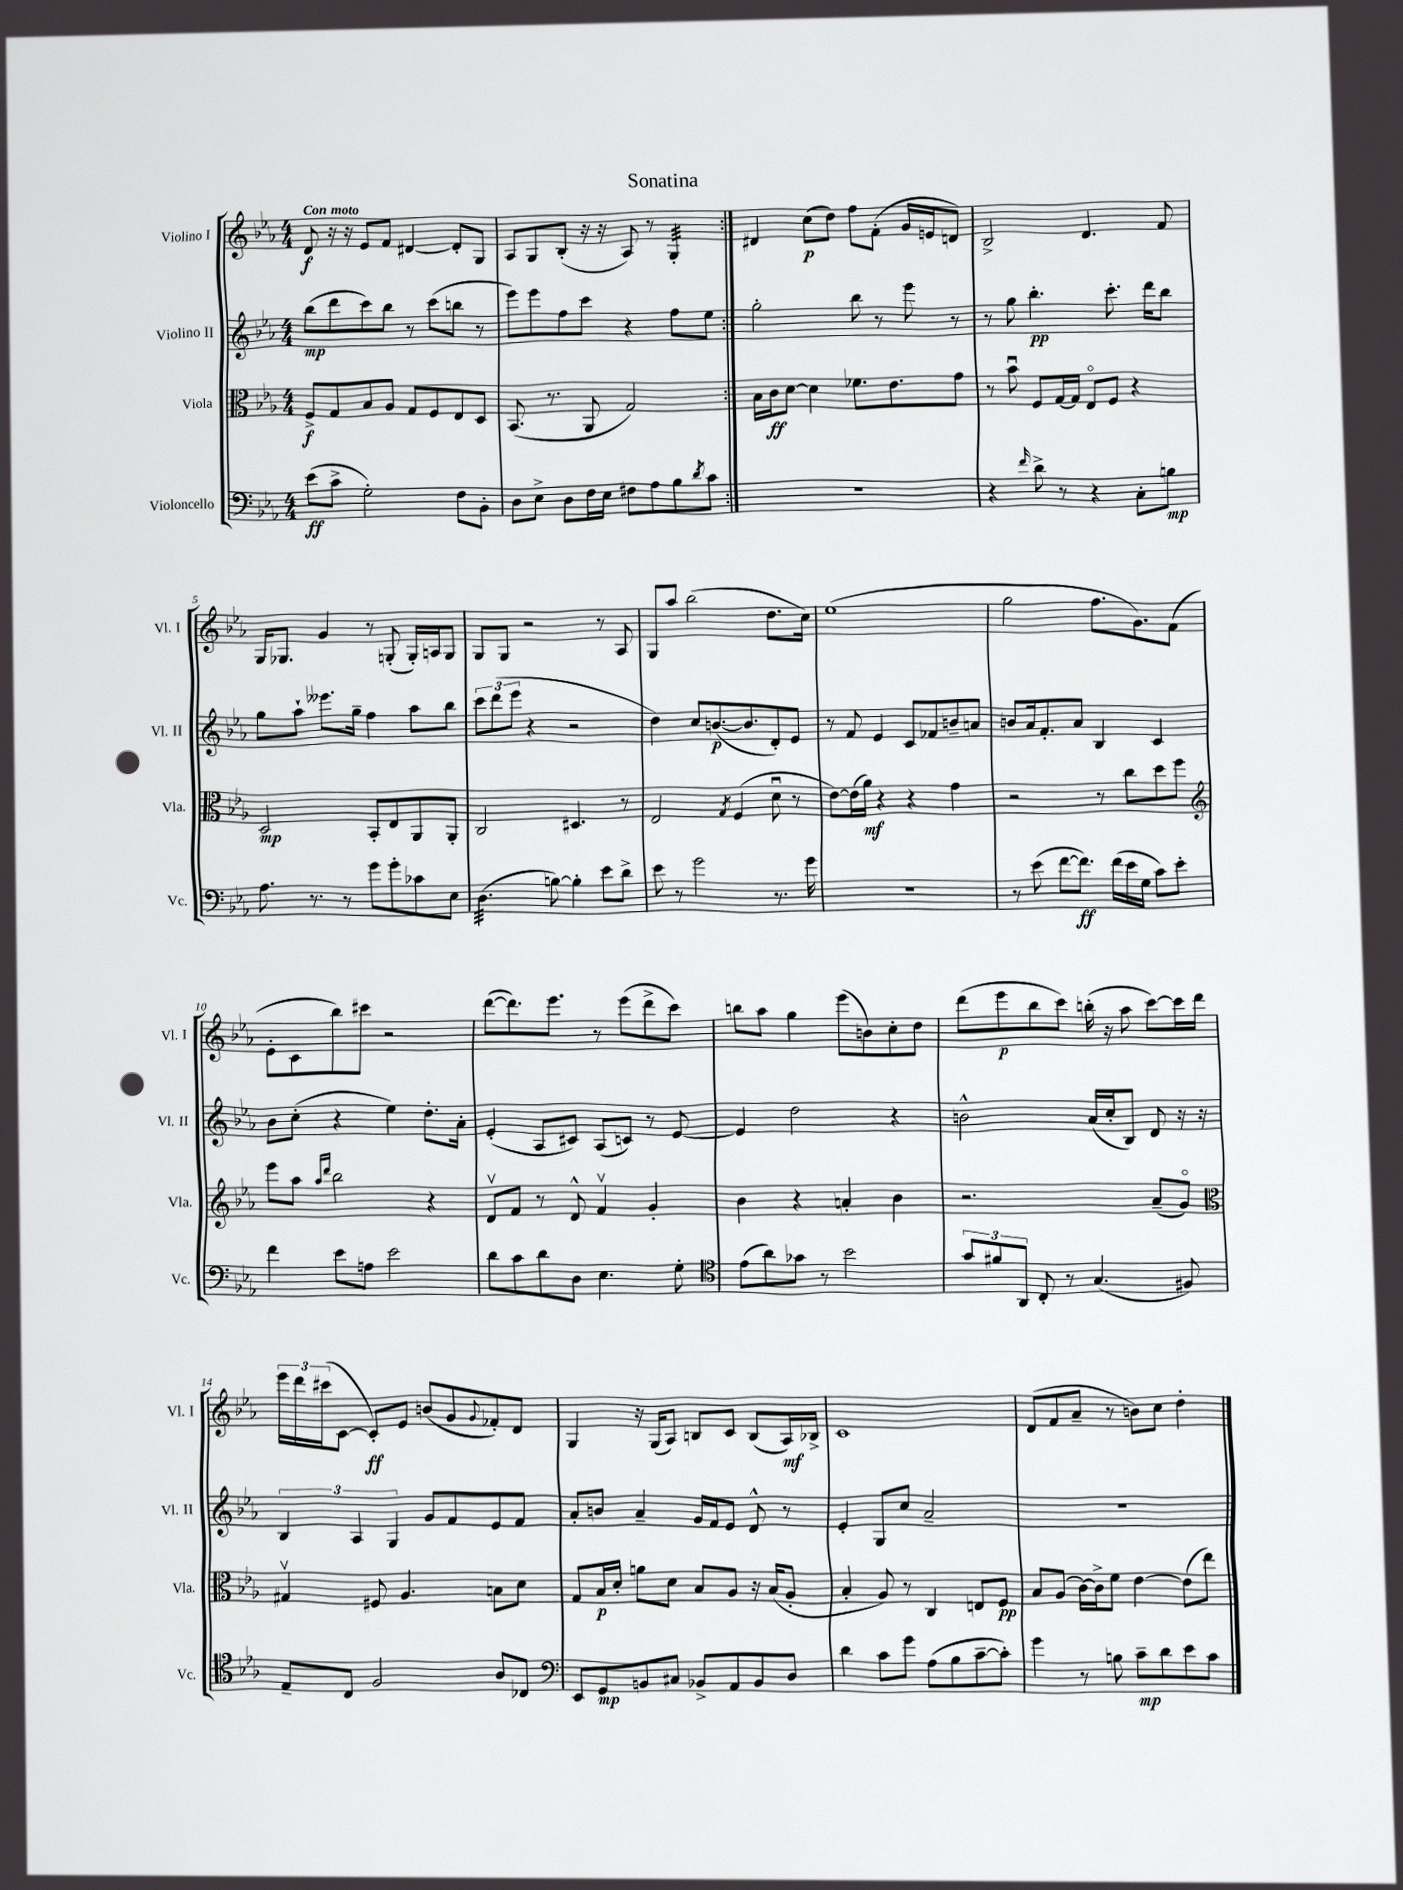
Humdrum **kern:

**kern	**kern	**kern	**kern
*staff4	*staff3	*staff2	*staff1
*clefF4	*clefC3	*clefG2	*clefG2
*k[b-e-a-]	*k[b-e-a-]	*k[b-e-a-]	*k[b-e-a-]
*M4/4	*M4/4	*M4/4	*M4/4
(8e-	8F^	(8bb-	8d
8c^	8G	8ddd	16r
.	.	.	16r
2G')	8B-	8ccc)	8e-
.	8A-	8bb-	8f
.	8G	8r	[4d#
.	8F	(8ccc	.
8F	8E-	8bb	8d#']
8BB-'	8D	8r	8G
=	=	=	=
8D	(8.BB-	8eee-)	8A-
8E-^	.	8eee-	8G
.	8.r	.	.
8D	.	8ff	(8B-'
16F	8AA-	8ccc	16r
16E-	.	.	16r
8F#	2G)	4r	8A-)
8A-	.	.	8r
8B-	.	8ff	4G'
8qd	.	.	.
8c	.	8ee-	.
=:|!	=:|!	=:|!	=:|!
1r	16B-	2gg'	4d#
.	16c	.	.
.	[8d	.	.
.	4d]	.	(8cc
.	.	.	8dd)
.	8.f-	8bb-	8ff
.	.	8r	(8f'
.	8.e-	.	.
.	.	8eee-	16g
.	.	.	16e
.	8g	8r	8d)
=	=	=	=
4r	8r	8r	2B-^
.	8b-u	8gg	.
16qqf	.	.	.
8d^	8F	4.bb-'	.
8r	[16G	.	.
.	16G]	.	.
4r	8E-o	.	4.d
.	8F	8.ccc'	.
8C'	4r	.	.
.	.	16ddd	.
8B	.	8bb-	8f
=	=	=	=
8.A-	2D	8gg	16G
.	.	.	8.G-
.	.	8aa-`	.
8.r	.	.	.
.	.	8.eee--	4g
8r	.	.	.
.	.	16gg~	.
8g	8BB-'	4ff	8r
8g'	8E-	.	(8G'
8c-	8AA-	8aa-	16G')
.	.	.	16A
8E-	8AA-'	8bb-	8G
=	=	=	=
(4.D	2C	12ccc	8G
.	.	(12ddd	.
.	.	.	8G
.	.	12eee-	.
.	.	4r	2r
[8B)	.	.	.
4B']	4.D#	2r	.
8e-	.	.	8r
8d^	8r	.	8A-
=	=	=	=
8e-	2E-	4dd)	8G
8r	.	.	8aa-
2g	.	8cc	(2bb-
.	.	([8.b	.
.	8qG	.	.
.	(4F	.	.
.	.	8.b]	.
8.r	8du	8d')	8.dd
.	8r	8e-	.
16g	.	.	16cc)
=	=	=	=
1r	[8e-)	8r	(1ee-
.	(16e-]	8f	.
.	16a-)	.	.
.	4r	4e-	.
.	4r	8c	.
.	.	8f-	.
.	4g	8b~	.
.	.	8a	.
=	=	=	=
8r	2r	8b	2gg
(8e-	.	16a-	.
.	.	8.f'	.
[8f	.	.	.
8.f])	.	8a-	.
.	8r	4B-	8.ff
(16f	.	.	.
16e-	8cc	.	.
16G	.	.	8.g)
8c)	8dd	4c	.
8e-'	8ff	.	(8f
=	=	=	=
*	*clefG2	*	*
4f	8eee-	8b-	8e-'
.	8aa-	(8cc'	8c
.	16qqaa-	.	.
.	16qqddd	.	.
8e-	2bb-	4r	8bb-)
8A	.	.	8ccc#
2e-	.	4ee-)	2r
.	4r	8.dd'	.
.	.	16a-'	.
=	=	=	=
8d	8dv	(4e-'	([8ddd
8c	8f	.	8.ddd])
8d	8r	8A-	.
.	.	.	8.eee-
8D	8d^^	8c#)	.
4.E-	4fv	(8A-	8r
.	.	8c)	(8eee-
.	4g'	8r	8ddd^
8G'	.	[8e-	8ccc)
=	=	=	=
*clefC4	*	*	*
(8e-	4b-	4e-]	8bb
8a-)	.	.	8aa-
8g-	4r	2dd	4gg
8r	.	.	.
2b-	4a'	.	(8eee-
.	.	.	8b)
.	4b-	4r	8cc'
.	.	.	8dd
=	=	=	=
12g	2.r	2b^^	(8ddd
12f#	.	.	.
.	.	.	8eee-
12AA-	.	.	.
8C'	.	.	8bb-
8r	.	.	8ccc)
(4.G	.	(16a-	(16bb'
.	.	16cc'	16r
.	.	8B-)	8aa-
.	(8a-~	8d	[8ccc)
8F#)	8go)	16r	16ccc]
.	.	16r	16ddd
=	=	=	=
*	*clefC3	*	*
8E-~	4G#v	6B-	24eee-
.	.	.	24ddd
.	.	.	(24ccc#
8C	.	.	[8c
.	.	6A-	.
2F	8F#	.	8c'])
.	.	6G	.
.	4.A-	.	8e-
.	.	8g	(8b
.	.	8f	8g
.	.	.	8qqg
8A-	8B	8e-	8f-')
8C-	8d	8f	8d
=	=	=	=
*clefF4	*	*	*
8EE-	8G	8a-'	4G
8GG	16B-	8b	.
.	16d'	.	.
8BB	8a	4a-~	16r
.	.	.	(16G
8C#	8d	.	8A-)
8BB-^	8B-	16g	8B
.	.	16f	.
8AA-	8A-	8e-	8c
8BB-	16r	8d^^	(8B
.	(16B-	.	.
8D	8A-'	8r	16A-)
.	.	.	16B-^
=	=	=	=
4d	4B-'	4e-'	1c
8c	8A-)	8G	.
8g	8r	8cc	.
(8A-	4C	2a-~	.
8B-	.	.	.
[8c~	8E	.	.
8c'])	8F	.	.
=	=	=	=
4g	8B-	1r	(8d
.	(8A-	.	8f
8r	[16c)	.	8a-~
.	16c^]	.	.
8B	8f	.	8r
8c~	[4e-	.	8b)
8d	.	.	8cc
8e-	(8e-]	.	4dd'
8c	8ee-)	.	.
==	==	==	==
*-	*-	*-	*-
